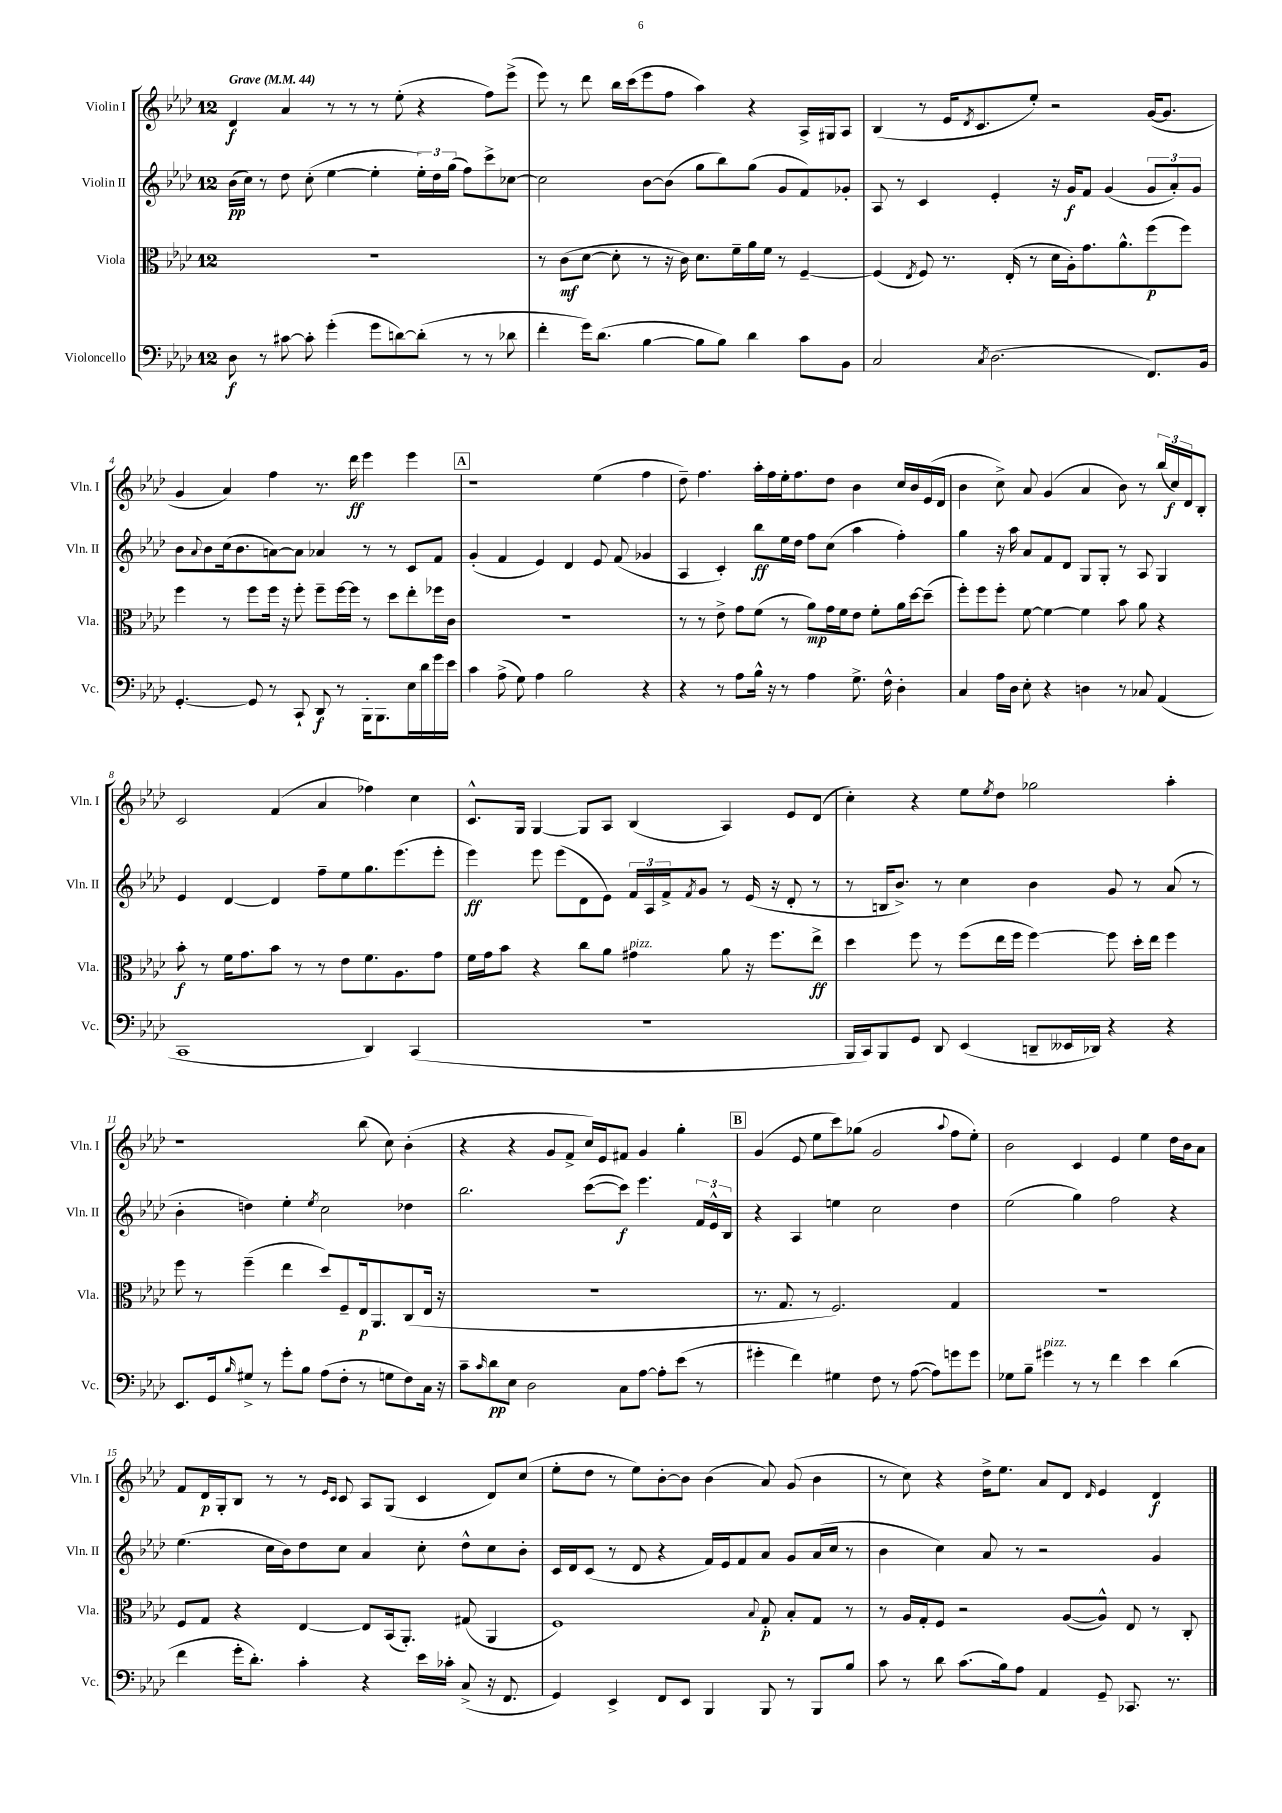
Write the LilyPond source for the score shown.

<<
\new StaffGroup <<
\new Staff = "s0" \with { instrumentName = "Violin I" shortInstrumentName = "Vln. I" } {
    \clef treble \key aes \major \once \override Staff.TimeSignature.style = #'single-digit \time 12/8 \tempo "Grave" 4 = 44
    des'4\f aes'4 r8 r8 r8 ees''8-.( r4 f''8) ees'''8->( |
    ees'''8) r8 des'''8 bes''16 c'''16( ees'''8 f''8 aes''4) r4 aes16-> gis16 aes8 |
    bes4( r8 ees'16 \acciaccatura { des'8 } c'8. ees''8-.) r2 g'16~( g'8. |
    g'4 aes'4) f''4 r8. des'''16\ff ees'''4 ees'''4 |
    \mark \markup { \box "A" } r1 ees''4( f''4 |
    des''8--) f''4. aes''16-. f''16 ees''16-. f''8. des''8 bes'4 c''16 bes'16 ees'16( des'16 |
    bes'4 c''8->) aes'8 g'4( aes'4 bes'8) r8 \tuplet 3/2 { bes''16( c''16\f) des'16 } bes8-. |
    c'2 f'4( aes'4 fes''4) c''4 |
    c'8.-^ g16 g4~ g8 aes8 bes4( aes4) ees'8 des'8( |
    c''4-.) r4 ees''8 \acciaccatura { ees''8 } des''8 ges''2 aes''4-. |
    r1 bes''8( c''8) bes'4-.( |
    r4 r4 g'8 f'8-> c''16) ees'16 fis'8 g'4 g''4-. |
    \mark \markup { \box "B" } g'4( ees'8 ees''8 c'''8) ges''8( g'2 \appoggiatura { aes''8 } f''8 ees''8-.) |
    bes'2 c'4 ees'4 ees''4 des''16 bes'16 aes'8 |
    f'8 des'16\p g16-. bes8 r8 r8 \grace { ees'16 c'16 } c'8 aes8 g8( c'4 des'8) c''8( |
    ees''8-. des''8 r8 ees''8) bes'8~-. bes'8 bes'4( aes'8) g'8( bes'4 |
    r8 c''8) r4 des''16-> ees''8. aes'8 des'8 \grace { des'16 } ees'4 des'4\f \bar "|." |
}
\new Staff = "s1" \with { instrumentName = "Violin II" shortInstrumentName = "Vln. II" } {
    \clef treble \key aes \major \once \override Staff.TimeSignature.style = #'single-digit \time 12/8
    bes'16\pp( c''16) r8 des''8 c''8-.( ees''4~ ees''4-. \tuplet 3/2 { ees''16-.) des''16 g''16( } f''8) c'''8-> ces''8~ |
    ces''2 bes'8~ bes'8( g''8 bes''8) g''8( g'8 f'8) ges'8-. |
    aes8 r8 c'4 ees'4-. r16 g'16\f f'8 g'4( \tuplet 3/2 { g'8 aes'8-.) g'8 } |
    bes'8 \appoggiatura { aes'8 } bes'8 c''16( bes'8. a'8~) a'8 aes'4 r8 r8 c'8 f'8 |
    \mark \markup { \box "A" } g'4-.( f'4 ees'4) des'4 ees'8 f'8( ges'4 |
    aes4 c'4-.) bes''8\ff ees''16 des''16 f''8 c''8( aes''4 f''4-.) |
    g''4 r16 aes''16 aes'8 f'8 des'8 g8 g8-. r8 aes8 g4 |
    ees'4 des'4~ des'4 f''8-- ees''8 g''8. ees'''8.( ees'''8-. |
    ees'''4\ff) ees'''8 ees'''8( des'8 ees'8) \tuplet 3/2 { f'16 aes16 f'16-> } \acciaccatura { f'8 } g'8 r8 ees'16( r16 des'8-. r8 |
    r8 b16 bes'8.->) r8 c''4 bes'4 g'8 r8 aes'8( r8 |
    bes'4-. d''4) ees''4-. \acciaccatura { ees''8 } c''2 des''4 |
    bes''2. c'''8~( c'''8\f) ees'''4. \tuplet 3/2 { f'16 ees'16-^ bes16 } |
    \mark \markup { \box "B" } r4 aes4 e''4 c''2 des''4 |
    ees''2( g''4) f''2 r4 |
    ees''4.( c''16 bes'16) des''8 c''8 aes'4 c''8-. des''8-^ c''8 bes'8-. |
    c'16 des'16 c'8( r8 des'8 r4 f'16) ees'16 f'8 aes'8 g'8 aes'16( c''16 r8 |
    bes'4 c''4) aes'8 r8 r2 g'4 \bar "|." |
}
\new Staff = "s2" \with { instrumentName = "Viola" shortInstrumentName = "Vla." } {
    \clef alto \key aes \major \once \override Staff.TimeSignature.style = #'single-digit \time 12/8
    R1. |
    r8 c'8\mf( des'8~ des'8-. r8 r16 c'16) des'8. f'16-- aes'16 f'16 r8 f4~-- |
    f4( \acciaccatura { ees8 } f8) r8. ees16-.( r8 des'16 aes16-.) g'8. aes'8.-^ f''8\p( f''8) |
    f''4 r8 f''8 f''16 r16 f''8-. f''8-- f''16~ f''16 r8 des''8 ees''8-. fes''16 c'16 |
    \mark \markup { \box "A" } R1. |
    r8 r8 ees'8-> g'8 f'8( r8 aes'8\mp) g'16 f'16 ees'8 f'8-. aes'16 des''16~ des''8--( |
    f''8-.) f''8 f''8-. f'8~ f'4~ f'4 bes'8 aes'8 r4 |
    bes'8-.\f r8 f'16 g'8. bes'8 r8 r8 ees'8 f'8. aes8. g'8 |
    f'16 g'16 bes'8 r4 c''8 aes'8 gis'4^\markup { \italic "pizz." } aes'8 r16 f''8. ees''8->\ff |
    des''4 f''8 r8 f''8( ees''16 f''16 f''4~) f''8 des''16-. ees''16 f''4 |
    f''8 r8 f''4--( ees''4 des''8) f8-- ees16\p aes,8. c8( ees16 r16 |
    R1. |
    \mark \markup { \box "B" } r8. g8. r8 f2.) g4 |
    R1. |
    f8 g8 r4 ees4~ ees8 bes,16( aes,8.-.) gis8( aes,4 |
    f1) \appoggiatura { bes8 } g8-.\p bes8-. g8 r8 |
    r8 aes16 g16-. f8 r2 aes8~( aes8-^) ees8 r8 c8-. \bar "|." |
}
\new Staff = "s3" \with { instrumentName = "Violoncello" shortInstrumentName = "Vc." } {
    \clef bass \key aes \major \once \override Staff.TimeSignature.style = #'single-digit \time 12/8
    des8\f r8 cis'8~ cis'8-. g'4-.( g'8 d'8~) d'8-.( r8 r8 des'8 |
    f'4-. g'16) des'8.( bes4~ bes8 bes8) des'4 c'8 bes,8 |
    c2 \acciaccatura { c8 } des2.( f,8.) bes,16 |
    g,4.~-. g,8 r8 c,8-! des,8\f r8 bes,,16-. bes,,8. ees16 des'16 g'16 ees'16 |
    \mark \markup { \box "A" } c'4 aes8->( g8) aes4 bes2 r4 |
    r4 r8 aes8 bes16-^ r16 r8 aes4 g8.-> f16-^ des4-. |
    c4 aes16 des16 ees8-. r4 d4 r8 ces8 aes,4( |
    c,1 des,4) c,4( |
    R1. |
    bes,,16 c,16) bes,,8 g,8 des,8 ees,4( d,8-- eeses,16 des,16) r4 r4 |
    ees,8. g,16 \grace { bes16 } gis8-> r8 g'8-. bes8 aes8( f8-. r8 g8 f8) c16 r16 |
    c'8-- \grace { c'16 } des'8\pp ees8 des2 c8 aes8~ aes8-. ees'8( r8 |
    \mark \markup { \box "B" } gis'4-. f'4) gis4 f8 r8 aes8~( aes8) g'8 g'8 |
    ges8 bes8-- gis'4^\markup { \italic "pizz." } r8 r8 f'4 ees'4 des'4( |
    f'4 g'16-. des'8.-.) c'4-. r4 ees'16 ces'16-. c8->( r16 f,8. |
    g,4) ees,4-> f,8 ees,8 bes,,4 bes,,8 r8 bes,,8 bes8 |
    c'8 r8 des'8 c'8.( bes16) aes8 aes,4 g,8-- ces,8. r8. \bar "|." |
}
>>
>>
